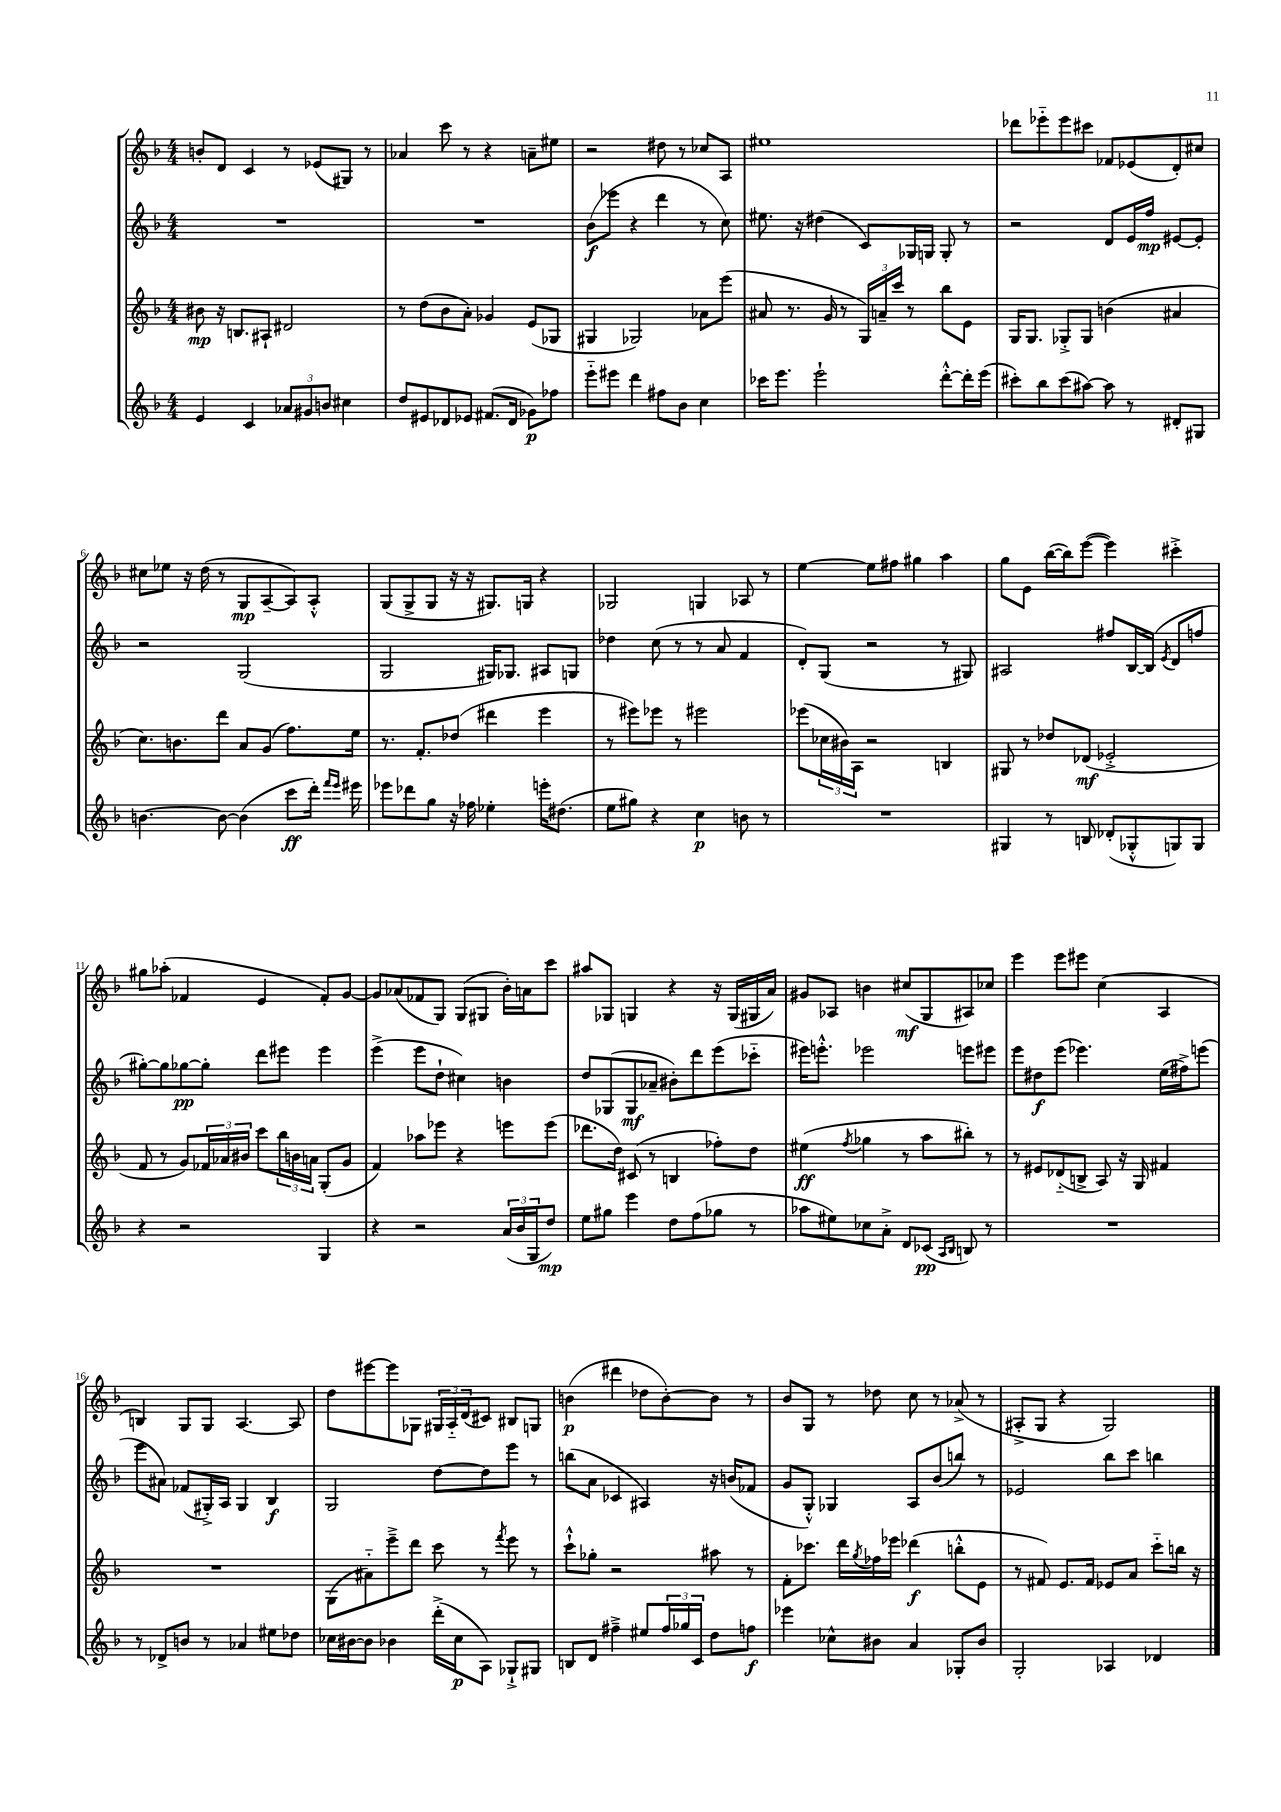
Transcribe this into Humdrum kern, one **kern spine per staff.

**kern	**kern	**kern	**kern
*staff4	*staff3	*staff2	*staff1
*clefG2	*clefG2	*clefG2	*clefG2
*k[b-]	*k[b-]	*k[b-]	*k[b-]
*M4/4	*M4/4	*M4/4	*M4/4
4e	8b#	1r	8b'
.	16r	.	8d
.	8.B	.	.
4c	.	.	4c
.	8A#`	.	.
12a-	2d#	.	8r
12g#	.	.	.
.	.	.	(8e-
12b	.	.	.
4cc#	.	.	8G#)
.	.	.	8r
=	=	=	=
8dd	8r	1r	4a-
8e#	(8dd	.	.
8d-	8b-	.	8ccc
8e-	8a')	.	8r
(8.f#	4g-	.	4r
16d-	.	.	.
8g-)	(8e	.	8a~
8ff-	8G-	.	8ee#
=	=	=	=
8eee'~	4G#	(8b-	2r
8eee#	.	8eee-	.
4ddd	2G-)	4r	.
8ff#	.	4ddd	8dd#
8b-	.	.	8r
4cc	8a-	8r	8cc-
.	(8eee	8cc)	8A
=	=	=	=
16ccc-	8a#	8.ee#	1ee#
8.eee	.	.	.
.	8.r	.	.
.	.	16r	.
2eee`	.	(4dd#	.
.	16g	.	.
.	8r	.	.
.	24G)	8c)	.
.	24a~	.	.
.	24ccc	.	.
.	8r	16G-	.
.	.	16G	.
[8ddd'^^	8bb-	8G'	.
16ddd']	8e	8r	.
(16eee	.	.	.
=	=	=	=
8ccc#')	16G	2r	8ddd-
.	8.G	.	.
8bb-	.	.	8eee-'~
(8ccc#	8G-'^	.	8eee-
[8aa#)	8G-	.	8ccc#
8aa#]	(4b	8d	8f-
8r	.	16e	(8e-
.	.	16ff	.
8d#'	4a#	[8e#	8d')
8G#	.	8e#']	8cc#
=	=	=	=
[4.b	8.cc)	2r	8cc#
.	.	.	8ee-
.	8.b	.	.
.	.	.	16r
.	.	.	(16dd
8b_	8ddd	.	8r
(4b]	8a	(2G	8G
.	(8g	.	[8A~
8ccc	8.ff)	.	8A])
16ddd')	.	.	8A'^^
16qqfff	.	.	.
16qqeee	.	.	.
16eee#	16ee	.	.
=	=	=	=
8eee-	8.r	2G	(8G
8ddd-	.	.	8G^
.	8.f'	.	.
8gg	.	.	8G
16r	(8dd-	.	16r
16ff-	.	.	16r
4ee-'	4ddd#	16G#)	8.G#)
.	.	8.G-	.
.	.	.	16G
16eee'	4eee	8A#	4r
(8.dd#	.	.	.
.	.	8G	.
=	=	=	=
8ee	8r	4dd-	2G-
8gg#)	8eee#)	.	.
4r	8eee-	(8cc	.
.	8r	8r	.
4cc	2eee#	8r	4G
.	.	8a	.
8b	.	4f	8A-
8r	.	.	8r
=	=	=	=
1r	(8eee-	8d')	[4ee
.	24cc-	(8G	.
.	24b#)	.	.
.	24A	.	.
.	2r	2r	8ee]
.	.	.	8ff#
.	.	.	4gg#
.	4B	8r	4aa
.	.	8G#)	.
=	=	=	=
4G#	8G#	2A#	8gg
.	8r	.	8e
8r	8dd-	.	([16bb-
.	.	.	16bb-])
8B	(8d-	.	([8eee
(8d-'	2e-'^	8ff#	4eee])
8G-'^^	.	[16B-	.
.	.	(16B-]	.
.	.	8qe	.
8G)	.	8d	4ccc#'^
8G	.	8ff	.
=	=	=	=
4r	8f	[8gg#')	8gg#
.	8r	8gg#]	(8aa-'
2r	8g)	[8gg-	4f-
.	24f-	8gg-']	.
.	24a-	.	.
.	24b#	.	.
.	8ccc	8ddd	4e
.	24bb-	8eee#	.
.	24b	.	.
.	24a	.	.
4G	(8G'	4eee#	8f-')
.	8g	.	[8g
=	=	=	=
4r	4f)	(4eee^	8g]
.	.	.	(8a-
2r	8aa-	8eee	8f-
.	8eee-	8dd`	8G)
.	4r	4cc#)	(8G
.	.	.	8G#
(24a	8eee	4b	16b-')
24b-	.	.	.
.	.	.	16a
24G	.	.	.
8dd)	(8eee	.	8ccc
=	=	=	=
8ee	8.ddd-	8dd	8aa#
8gg#	.	(8G-	8G-
.	16dd)	.	.
4eee	(8c#	8G-	4G
.	8r	8a-~	.
8dd	4B	8b#')	4r
(8ff	.	8ddd	.
8gg-	8ff-')	(8eee	16r
.	.	.	(16G
8r	8dd	8ccc-'~	16G#
.	.	.	16a)
=	=	=	=
8aa-	(4ee#	16eee#)	8g#
.	.	8.eee'^^	.
8ee#)	.	.	8A-
.	8qff	.	.
8cc-	4gg-	2eee-	4b
8a'^	.	.	.
8d	8r	.	(8cc#
(8c-	8aa	.	8G
16qqA	.	.	.
16qqB-	.	.	.
8B)	8bb#')	8eee	8A#)
8r	8r	8eee#	8cc-
=	=	=	=
1r	8r	8eee	4eee
.	8e#	8dd#	.
.	(8d-'~	(8eee	8eee
.	8B^	4.eee-)	8eee#
.	8A)	.	(4cc
.	16r	.	.
.	16G	.	.
.	4f#	(16ee	4A
.	.	16ff#^)	.
.	.	(8eee	.
=	=	=	=
8r	1r	8eee	4B)
8d-^	.	8a#)	.
8b	.	(8f-	8G
8r	.	16G#'^)	8G
.	.	16A	.
4a-	.	4G#	[4.A
8ee#	.	4B-	.
8dd-	.	.	8A]
=	=	=	=
16cc-	(8G	2G	8dd
[16b#	.	.	.
8b#]	8a#'~)	.	[8eee#
4b-	8eee~^	.	8eee#]
.	8ddd	.	8G-
(16ddd'^	8ccc	[8dd	24G#
.	.	.	24A'~
16cc-	.	.	.
.	.	.	(24d
8A)	8r	8dd]	8c#)
.	8qfff	.	.
8G-`^	8eee	8eee	8B#
8G#	8r	8r	8G
=	=	=	=
8B	8ccc`^^	(8bb	(4b
8d	8gg-'	8a	.
4ff#~^	2r	4c-	4ddd#
8ee#	.	4A#)	8dd-
24ff#	.	.	[8b')
24gg-	.	.	.
24c	.	.	.
8dd	8aa#	16r	8b]
.	.	(16b	.
8ff	8r	8f-	8r
=	=	=	=
4eee-	8f'	8g	8b-
.	8.ccc-	8G'^^)	8G
8cc-^^	.	4G-	8r
.	16ddd	.	.
.	8qgg	.	.
8b#	16ff-	.	8dd-
.	16eee-	.	.
4a	(4ddd-	8A	8cc
.	.	(8b-	8r
8G-'	8bb'^^	8bb)	(8a-^
8b#	8e	8r	8r
=	=	=	=
2G'	8r	2e-	8A#'^
.	8f#)	.	8G
.	8.e	.	4r
.	16f#	.	.
4A-	8e-	8bb-	2G)
.	8a	8ccc	.
4d-	8ccc'~	4bb	.
.	16bb	.	.
.	16r	.	.
==	==	==	==
*-	*-	*-	*-
